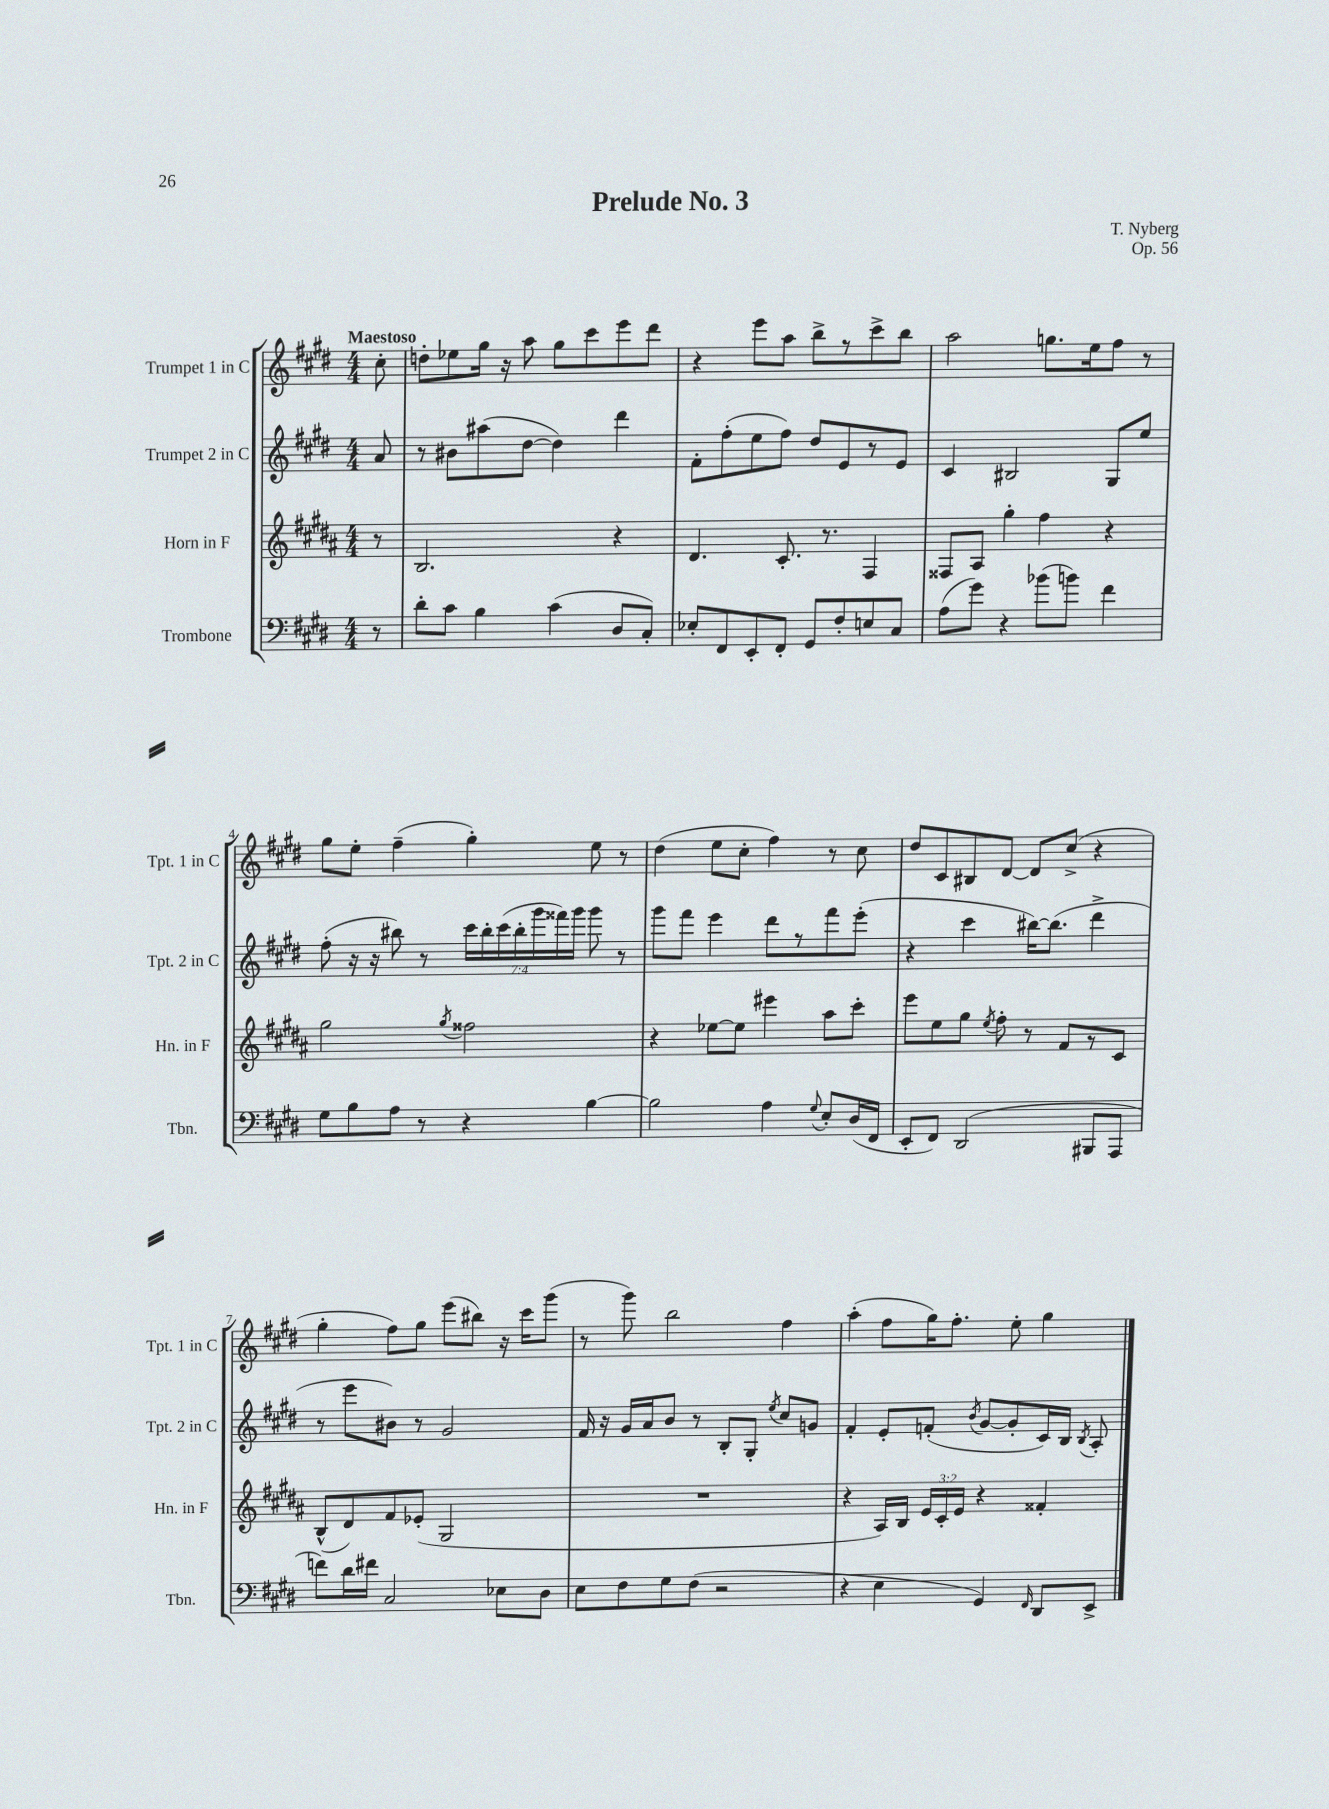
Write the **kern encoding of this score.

**kern	**kern	**kern	**kern
*staff4	*staff3	*staff2	*staff1
*clefF4	*clefG2	*clefG2	*clefG2
*k[f#c#g#d#]	*k[f#c#g#d#a#]	*k[f#c#g#d#]	*k[f#c#g#d#]
*M4/4	*M4/4	*M4/4	*M4/4
8r	8r	8a/	8cc#'\
=	=	=	=
8d#'\L	2.B/	8r	8dd'\L
8c#\J	.	8b#\L	8ee-\
4B\	.	(8aa#\	16gg#\Jk
.	.	.	16r
.	.	[8dd#\J	8aa\
(4c#\	.	4dd#\])	8gg#\L
.	.	.	8ccc#\
8D#/L	4r	4ddd#\	8eee\
8C#'/J)	.	.	8ddd#\J
=	=	=	=
8E-'/L	4.d#/	8f#'\L	4r
8FF#/	.	(8ff#'\	.
8EE'/	.	8ee\	8eee\L
8FF#'/J	8.c#'/	8ff#\J)	8aa\J
8GG#/L	.	8dd#/L	8bb^\L
.	8.r	.	.
8F#'/	.	8e/	8r
8E/	4F#/	8r	8ccc#^\
8C#/J	.	8e/J	8bb\J
=	=	=	=
(8A\L	8F##/L	4c#/	2aa\
8g#\J)	8A#/J	.	.
4r	4gg#'\	2B#/	.
(8b-\L	4ff#\	.	8.gg\L
8b\J)	.	.	.
.	.	.	16ee\k
4f#\	4r	8G#/L	8ff#\J
.	.	8ee/J	8r
=	=	=	=
8G#\L	2gg#\	(8ff#'\	8gg#\L
8B\	.	16r	8ee'\J
.	.	16r	.
8A\J	.	8bb#\)	(4ff#~\
8r	.	8r	.
.	8qgg#/	.	.
4r	2ff##\	28ccc#\LL	4gg#'\)
.	.	28bb#'\	.
.	.	(28ccc#\	.
.	.	28bb#'\	.
.	.	28ggg#\	.
.	.	28fff##\)	.
.	.	28ggg#\JJ	.
[4B\	.	8ggg#\	8ee\
.	.	8r	8r
=	=	=	=
2B\]	4r	8ggg#\L	(4dd#\
.	.	8fff#\J	.
.	[8ee-\L	4eee\	8ee\L
.	8ee-\]J	.	8cc#'\J
4A\	4eee#\	8ddd#\L	4ff#\)
.	.	8r	.
8qqG#/	.	.	.
8E'/L	8aa#\L	8fff#\	8r
(16D#/L	8ccc#'\J	(8eee'\J	8cc#\
16FF#/JJ	.	.	.
=	=	=	=
8EE'/L	8eee\L	4r	8dd#/L
8FF#/J)	8ee\	.	8c#/
(2DD#/	8gg#\J	4ccc#\	8B#/
.	8qee/	.	.
.	8ff#'\	.	[8d#/J
.	8r	[16bb#\LK)	8d#/]L
.	.	(8.bb#\]J	.
.	8f#/L	.	(8cc#^/J
8BBB#/L	8r	4ddd#^\	4r
8AAA/J	8c#/J	.	.
=	=	=	=
8f\L)	(8B^^/L	8r	4gg#'\
16d#\L	8d#/)	8eee\L	.
16f#\JJ	.	.	.
2C#/	8f#/	8b#\J)	8ff#\L)
.	(8e-'/J	8r	8gg#\J
.	2G#/	2g#/	(8eee\L
.	.	.	8bb#\J)
8E-\L	.	.	16r
.	.	.	16ccc#\LK
8D#\J	.	.	(8ggg#\J
=	=	=	=
8E\L	1r	16f#/	8r
.	.	16r	.
8F#\	.	16g#/LL	8ggg#\)
.	.	16a/J	.
8G#\	.	8b/J	2bb\
(8F#\J	.	8r	.
2r	.	8B'/L	.
.	.	8G#'/J	.
.	.	8qee/	.
.	.	8cc#/L	4ff#\
.	.	8g/J	.
=	=	=	=
4r	4r	4f#'/	(4aa'\
4E\	16A#/LL)	8e'/L	8ff#\L
.	16B/JJ	.	.
.	24e/LL	(8f'/J	16gg#\K)
.	24c#'/	.	.
.	.	.	8.ff#'\J
.	24e/JJ	.	.
.	.	8qb/	.
4GG#/)	4r	[8g#/L	.
.	.	8g#'/]	8ee'\
16qqFF#/	.	.	.
8DD#/L	4f##'/	16c#/L)	4gg#\
.	.	16B/JJ	.
.	.	8qB/	.
8EE^/J	.	8A'/	.
==	==	==	==
*-	*-	*-	*-
